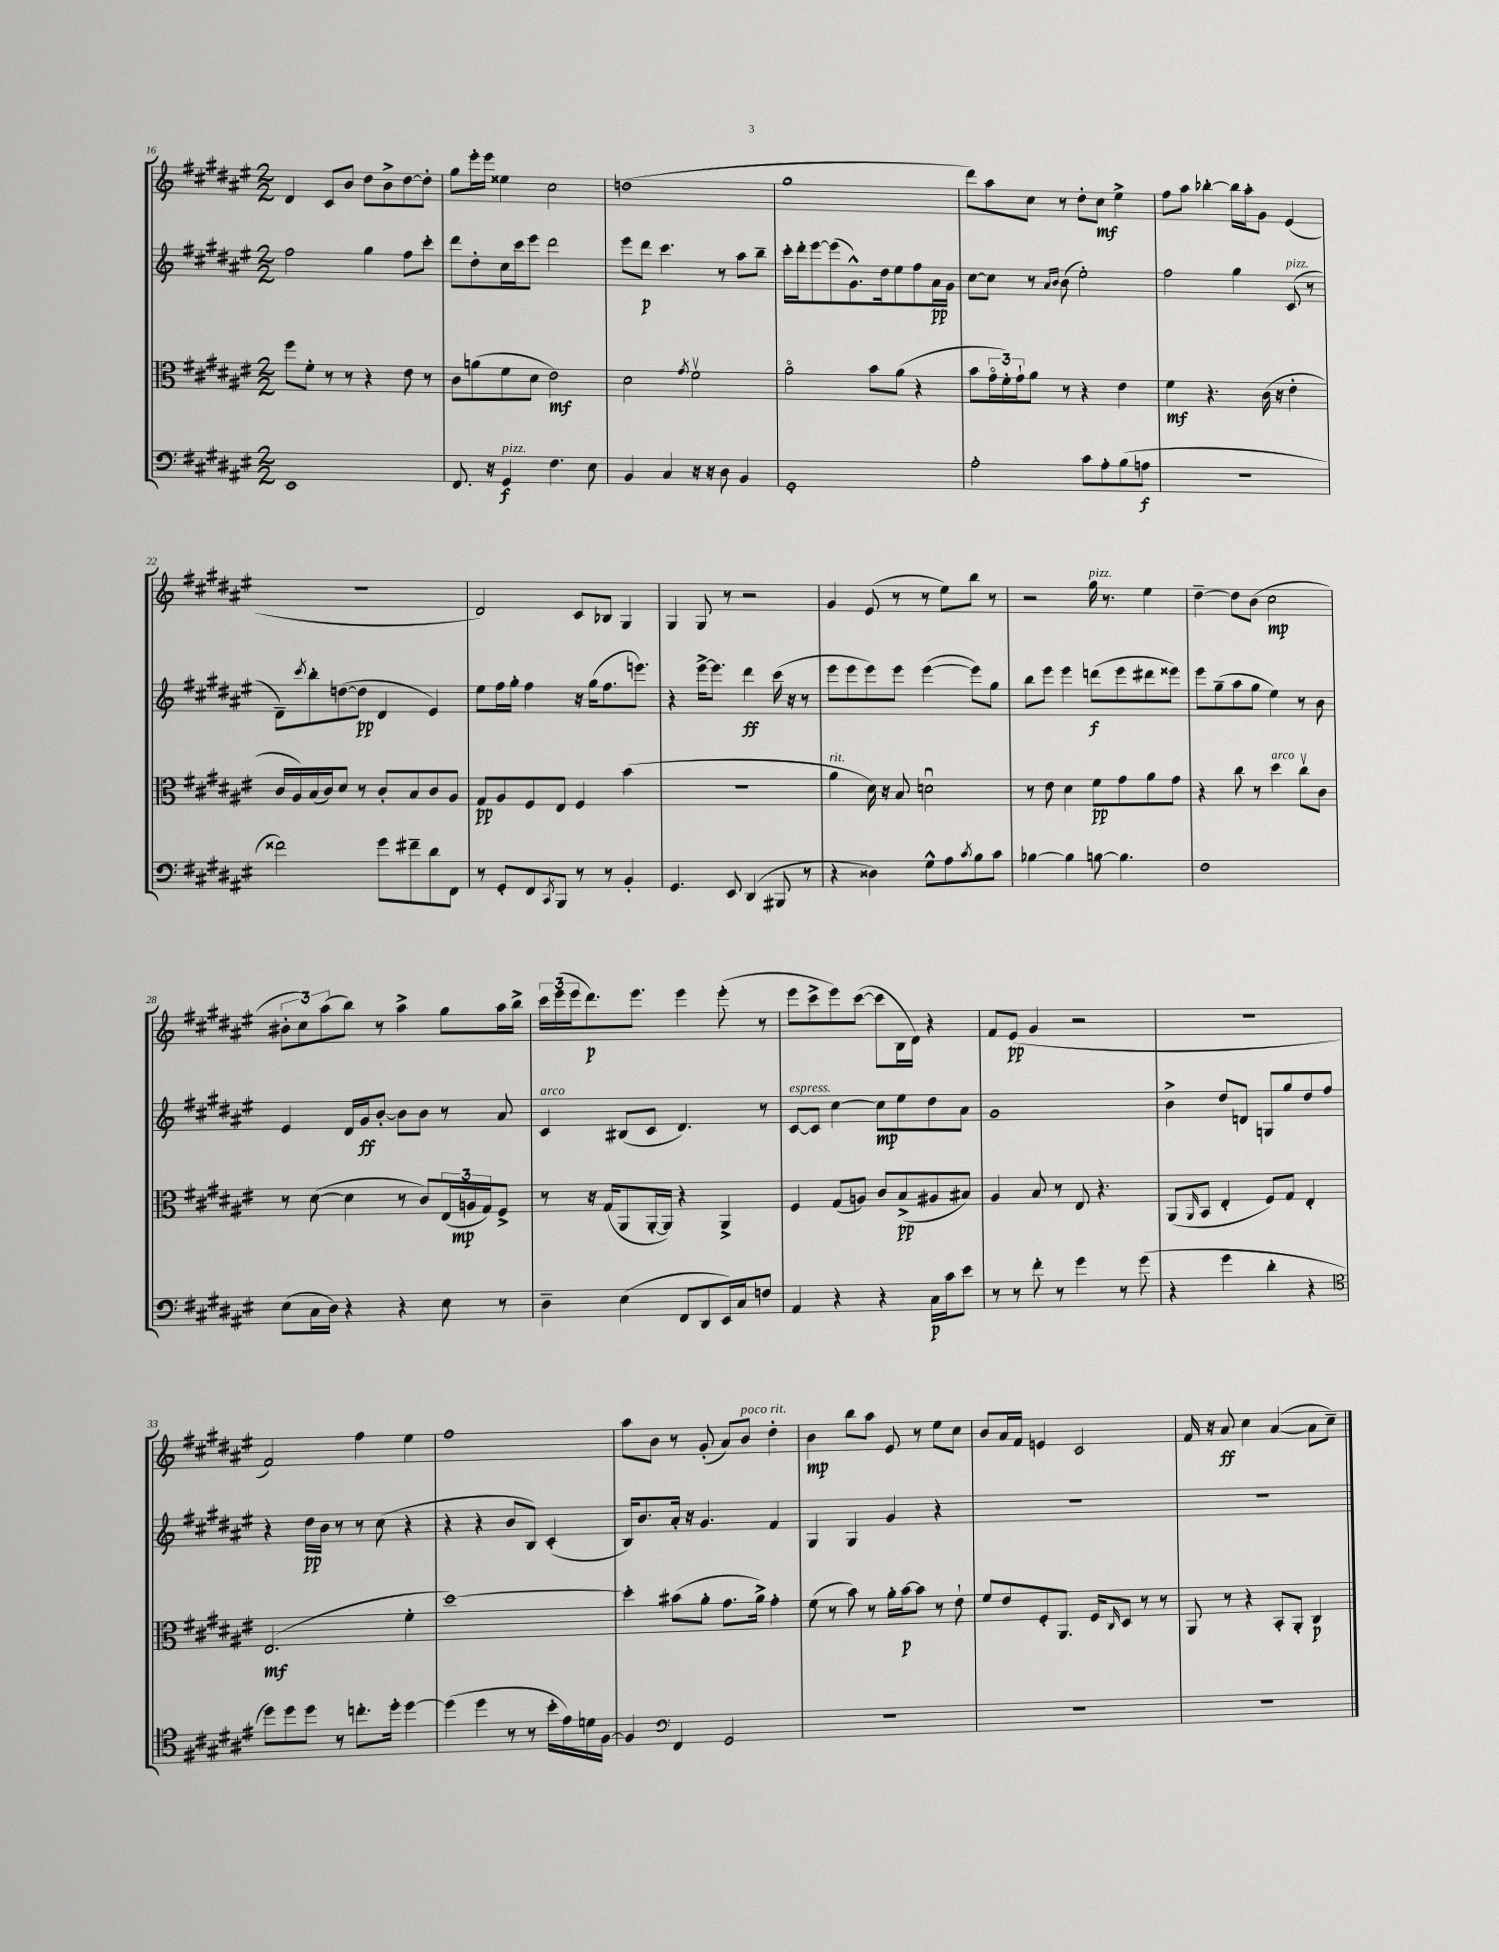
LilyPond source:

<<
\new StaffGroup <<
\new Staff = "s0" {
    \clef treble \key fis \major \numericTimeSignature \time 2/2
    dis'4 cis'8 b'8 dis''8 b'8-> dis''8~ dis''8-. |
    gis''8 eis'''16-. eis'''16 eisis''4 cis''2 |
    d''1( |
    gis''1 |
    dis'''8) ais''8 cis''8 r8 dis''8-. cis''8\mf eis''4-> |
    fis''8 ais''8 bes''4~-. bes''16 ais''16-. gis'8 eis'4( |
    R1 |
    dis'2) cis'8 bes8 gis4 |
    gis4 gis8 r8 r2 |
    gis'4 eis'8( r8 r8 eis''8) b''8 r8 |
    r2 gis''16^\markup { \italic "pizz." } r8. eis''4 |
    dis''4~-- dis''8 b'8( cis''2\mp |
    \tuplet 3/2 { bis'8-. cis''8) ais''8( } b''8) r8 ais''4-> gis''8 ais''16 b''16-> |
    \tuplet 3/2 { cis'''16 eis'''16( eis'''16 } dis'''8.\p) eis'''8. eis'''4 eis'''8-.( r8 |
    eis'''8 cis'''8-> eis'''8) cis'''8~( cis'''8 b16 dis'16) r4 |
    fis'8 eis'8\pp( gis'4 r2 |
    R1 |
    fis'2) fis''4 eis''4 |
    fis''1 |
    ais''8 b'8 r8 gis'8-.( ais'8) b'8^\markup { \italic "poco rit." } dis''4-. |
    b'4\mp b''8 ais''8 eis'8 r8 eis''8 cis''8 |
    b'8 ais'16 fis'16 e'4 cis'2 |
    fis'16 r16 ais'8\ff cis''4 ais'4~( ais'8 cis''8--) \bar "|." |
}
\new Staff = "s1" {
    \clef treble \key fis \major \numericTimeSignature \time 2/2
    fis''2 gis''4 fis''8 cis'''8-. |
    dis'''8 dis''8-. cis''16 cis'''16 eis'''8 dis'''2 |
    eis'''8 dis'''8\p cis'''4. r8 ais''8 b''8-- |
    cis'''16-. dis'''16-. eis'''8~ eis'''8( gis'8.-^) dis''16 eis''8 fis''8 ais'16\pp gis'16 |
    cis''8~ cis''8 r8 \grace { ais'16 b'16 } b'8( eis''2-.) |
    fis''2 gis''4 cis'8^\markup { \italic "pizz." }( r8 |
    dis'8--) \acciaccatura { cis'''8 } b''8-. d''8~( d''8\pp dis'4 eis'4) |
    eis''8 fis''16 gis''16-. fis''4 r16 gis''16( fis''8. e'''8.) |
    r4 eis'''16~-> eis'''8. dis'''4\ff cis'''16( r16 r8 |
    eis'''8 eis'''8 eis'''8) eis'''8 eis'''4~( eis'''8) gis''8 |
    b''8 eis'''8 eis'''4 d'''8\f( eis'''8 dis'''8 eisis'''8) |
    eis'''8 gis''8--( ais''8 gis''8 eis''4) r8 b'8 |
    eis'4 dis'16 gis'16\ff b'8~-. b'8 b'8 r8 ais'8 |
    cis'4^\markup { \italic "arco" } bis8( cis'8 dis'4.) r8 |
    cis'8~^\markup { \italic "espress." } cis'8 cis''4~ cis''8\mp eis''8 dis''8 ais'8 |
    gis'1 |
    b'4-> dis''8 d'8 g8 gis''8 dis''8 fis''8 |
    r4 dis''16\pp b'16 r8 r8 cis''8( r4 |
    r4 r4 b'8 b8) cis'4-.( |
    b16) b'8. ais'16-. r16 gis'4. fis'4 |
    gis4 gis4 gis'4 r4 |
    R1 |
    R1 \bar "|." |
}
\new Staff = "s2" {
    \clef alto \key fis \major \numericTimeSignature \time 2/2
    fis''8 fis'8-. r8 r8 r4 eis'8 r8 |
    cis'8 a'8( fis'8 dis'8 eis'2\mf) |
    dis'2 \acciaccatura { gis'8 } fis'2\upbow |
    ais'2\flageolet b'8 ais'8( r4 |
    b'8 \tuplet 3/2 { gis'16\flageolet fis'16-.) gis'16-! } ais'8 r8 r4 eis'4 |
    fis'4\mf r4. cis'16( r16 eis'4-. |
    cis'16 ais16) b16( cis'16) dis'8 r8 cis'8-. b8 cis'8 ais8 |
    gis8\pp ais8 fis8 eis8 fis4 b'4( |
    R1 |
    ais'4^\markup { \italic "rit." } dis'16) r16 b8 d'2\downbow |
    r8 eis'8 dis'4 fis'8\pp gis'8 ais'8 gis'8 |
    r4 cis''8 r8 dis''4^\markup { \italic "arco" } cis''8\upbow cis'8 |
    r8 dis'8~( dis'4 r8 cis'8) \tuplet 3/2 { eis16( a16\mp gis16) } fis8-> |
    r8 r16 gis16( ais,8 ais,16~-. ais,16) r4 ais,4-> |
    fis4 gis8( a8) cis'8 b8->\pp( ais8 bis8) |
    ais4 b8 r8 eis8 r4. |
    ais,8( \grace { ais,16 } b,8 eis4-. fis8) gis8 eis4-. |
    eis2.\mf( fis'4-. |
    dis''1~) |
    dis''4-. bis'8( ais'8-. gis'8. ais'16->) gis'4-. |
    fis'8( r8 b'8) r8 ais'16-. b'16~\p b'8 r8 eis'8-! |
    fis'8 eis'8 fis8-. ais,8. fis16 \grace { cis16 } dis8 r8 r8 |
    ais,8 r8 r4 b,8-. ais,8-. cis4\p \bar "|." |
}
\new Staff = "s3" {
    \clef bass \key fis \major \numericTimeSignature \time 2/2
    eis,1 |
    fis,8. r16 gis,4\f^\markup { \italic "pizz." } fis4. eis8 |
    b,4 cis4 r16 r16 dis8 b,4 |
    gis,1-. |
    ais2-. cis'8 ais8-. b8( a8\f |
    r1 |
    fisis'2) gis'8 fis'8-- dis'8 fis,8 |
    r8 gis,8-. fis,8 \acciaccatura { cis,8 } b,,8 r8 r8 b,4-. |
    gis,4. eis,8 dis,4( bis,,8 r8 |
    r4 disis4) gis8-^ ais8 \acciaccatura { cis'8 } b8 cis'8 |
    bes4~ bes4 b8~ b4. |
    fis1 |
    eis8( cis16 dis16) r4 r4 eis8 r8 |
    dis4-- eis4( fis,8 dis,8 eis,16) cis16 f8 |
    ais,4 r4 r4 cis16\p cis'16 eis'8 |
    r8 r8 fis'8-. r8 gis'4 r8 gis'8( |
    r4 gis'4 dis'4-. r4 |
    \clef tenor dis''8) dis''8 dis''8 r8 c''8.-. dis''16-. dis''4~ |
    dis''4( dis''4 r8 r8 b'16-. eis'16) d'16 fis16~ |
    fis4 \clef bass fis,4 gis,2 |
    R1 |
    R1 |
    R1 \bar "|." |
}
>>
>>
\layout { \context { \Score currentBarNumber = #16 } }
